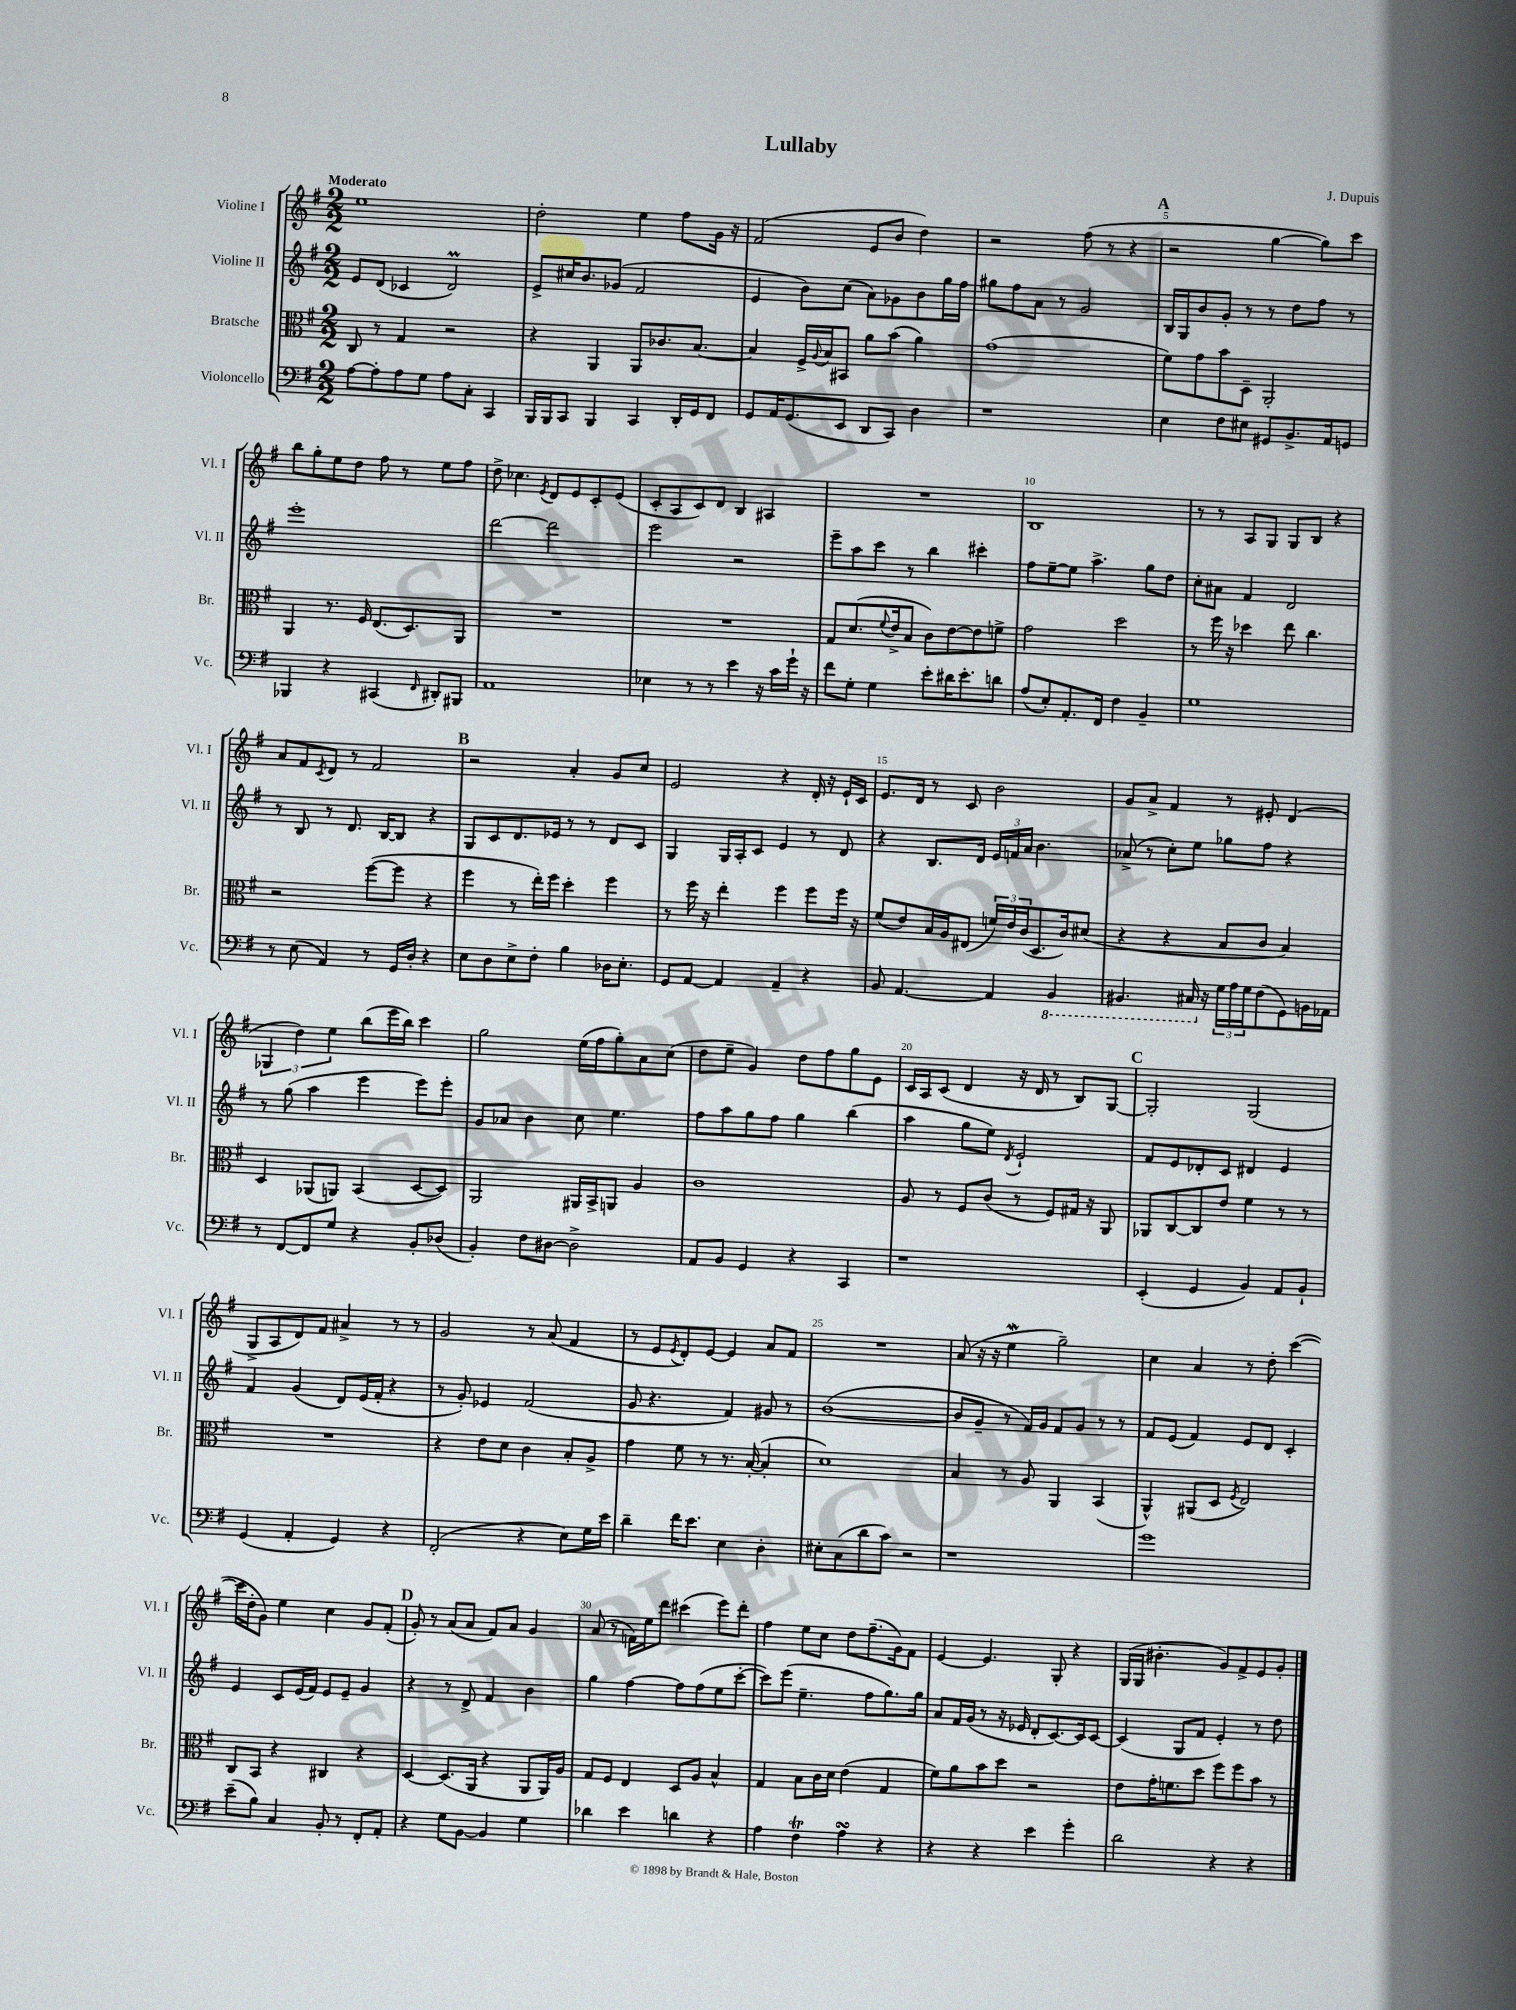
\header { title = "Lullaby" composer = "J. Dupuis" }
<<
\new StaffGroup <<
\new Staff = "s0" \with { instrumentName = "Violine I" shortInstrumentName = "Vl. I" } {
    \clef treble \key g \major \numericTimeSignature \time 2/2 \tempo "Moderato"
    e''1 |
    d''2-. e''4 fis''8 g'16 r16 |
    fis'2( e'8 b'8 d''4) |
    r2 fis''8( r8 r4 |
    \mark \markup { \bold "A" } r2 g''4~ g''8) c'''8 |
    b''8 g''8-. e''8 d''8 fis''8 r8 e''8 fis''8 |
    d''8-> ces''4. \acciaccatura { e'8 } d'8 e'8 c'8-. e'8( |
    c'8-. a8 c'8) d'8 b4 ais4 |
    R1 |
    b1 |
    r8 r8 a8 g8 g8 b8 r4 |
    a'8 fis'8 \acciaccatura { c'8 } d'8 r8 fis'2 |
    \mark \markup { \bold "B" } r2 a'4-. g'8 c''8 |
    e'2 r4 d'16-. r16 e'16-! c'16 |
    e'8. d'16 r8 c'8 b'2 |
    g'8 a'8-> fis'4 r8 eis'8-. d'4( |
    \tuplet 3/2 { ges4 d''4) e''4 } b''8( e'''16 b''16) c'''4 |
    g''2 e''16( fis''16 g''8-.) a'8 c''8( |
    d''8 e''8-- g'4) d''8 fis''8 g''8 e'8 |
    c'16 a16 c'8( d'4 r16 d'16 r8 b8) g8~ |
    \mark \markup { \bold "C" } g2-. g2( |
    g8-> a8 d'8) fis'8 ais'4-> r8 r8 |
    g'2 r8 a'8( fis'4 |
    r8 e'8 \acciaccatura { e'8 } d'8-.) e'8~ e'4 a'8 fis'8 |
    R1 |
    a'8( r16 r16 e''4\mordent g''2--) |
    c''4 a'4 r8 d''8-. c'''4~( |
    c'''16 d''16-. g'8) e''4 c''4 g'8 fis'8-.( |
    \mark \markup { \bold "D" } g'8-.) r8 a'8( a'8 fis'8) a'8 g'4 |
    a'8( r8 f'16) e''16 d'''8 cis'''4( e'''8) d'''8-. |
    fis''4 e''8 c''8 d''8 fis''8.--( g'16) fis'8 |
    e'4~ e'4. g8-. r4 |
    g16( g16 bis'4.-. g'8) fis'8-> e'8 g'8-. \bar "|." |
}
\new Staff = "s1" \with { instrumentName = "Violine II" shortInstrumentName = "Vl. II" } {
    \clef treble \key g \major \numericTimeSignature \time 2/2
    e'8 d'8( ces'4 d'2\prall) |
    e'8-> cis''16 b'8. ges'8( fis'2 |
    e'4 b'8) c''8( a'8) ges'8 b'8 g''16 fis''16 |
    gis''8 fis''8 a'8 r8 g'2 |
    \mark \markup { \bold "A" } b16 g16 b'8 g'8-. r8 r8 d''8 fis''8 r8 |
    e'''1-. |
    d'''2~ d'''2 |
    e'''2 r2 |
    e'''8-- a''8 c'''8 r8 b''4 cis'''4-. |
    fis''8 e''8~-- e''8 a''4.-> g''8 d''8 |
    c''8-. ais'8 fis'4 d'2 |
    r8 b8 r8 d'8. b16~ b8 r4 |
    \mark \markup { \bold "B" } g8 c'8 d'8. ees'16 r8 r8 d'8 c'8 |
    g4 g16 a16-. c'8 e'4 r8 d'8 |
    r4 b8. d'16 \tuplet 3/2 { e'16 f'16 a'16 } b'4. |
    aes'8->( r8 c''8-.) e''8 ges''8 fis''8 r4 |
    r8 g''8( a''4 e'''4 e'''8) e'''8-. |
    g'8 aes'8 b'4 c''8 e''4. |
    fis''8 a''8 g''8 fis''8 g''4 b''4( |
    a''4 g''8 e''8) \acciaccatura { d'8 } e'2-! |
    \mark \markup { \bold "C" } fis'8 e'8 des'8-. c'8 dis'4 e'4 |
    fis'4 g'4( d'8) e'16( fis'16-. r4 |
    r8 g'8-.) ees'4 fis'2( |
    g'8 r4. fis'4) gis'8 r8 |
    b'1~( |
    b'8 g'8-- r8 fis'16) g'16 fis'8 g'8 r8 r8 |
    fis'8 e'8( fis'4) e'8 d'8 c'4-. |
    e'4 c'8 e'16( fis'16) e'8 e'8-- g'4 |
    \mark \markup { \bold "D" } r4 r8 d'8-> fis'4 b'4 |
    g''4 fis''4~ fis''8 fis''8( e''8 c'''8~-. |
    c'''8) e'''8( e''4.-- fis''8 g''8.) g''16 |
    a'8 fis'16 g'16( r8 r16 ees'16 d'8-. c'8.~) c'16 c'8~ |
    c'4( g8 fis'8 e'4-.) r8 d''8 \bar "|." |
}
\new Staff = "s2" \with { instrumentName = "Bratsche" shortInstrumentName = "Br." } {
    \clef alto \key g \major \numericTimeSignature \time 2/2
    c8 r8 g4 r2 |
    r4 a,4 a,8 ces'8. b8.~ |
    b4 fis16-> \appoggiatura { a8 } b16 bis,8 a'8 b'8( a'4) |
    g'1( |
    \mark \markup { \bold "A" } fis'8) g'8 b'8 d8-- a,2-. |
    a,4 r8. fis16 e8.( d8.) a,8 |
    R1 |
    R1 |
    g8 d'8.( \appoggiatura { fis'8 } e'16-> b8 c'8) e'8~ e'8 f'8-> |
    g'2 d''2 |
    r8 fis''16 r16 des''4 e''8 c''4. |
    r2 fis''8~( fis''8 r4 |
    \mark \markup { \bold "B" } fis''4 r8 e''16-.) fis''16 d''4-. fis''4 |
    r8 fis''16 r16 e''4-. fis''4 fis''8 fis''16 r16 |
    fis'8( e'8) b16 a16 eis8( \tuplet 3/2 { f'16) e'16 c'16( } d8. c'16) dis'8( |
    r4 r4 b8 c'8 b4) |
    d4 aes,8( a,8) b,4( d8~ d8) |
    a,2 ais,16 b,16-> a,8 a4 |
    c'1 |
    a8 r8 fis8 c'8( r8 fis8) gis16 r16 a,8 |
    \mark \markup { \bold "C" } aes,8 c8~ c8 e'8 fis'4 r8 r8 |
    R1 |
    r4 e'8 d'8 c'4 b8-. a8-> |
    g'4 fis'8 r8 r8. b16~-.( b4-. |
    d'1) |
    b4 r8 a8 a,4 b,4( |
    a,4-^) ais,8( d8 \acciaccatura { fis8 } e2) |
    c8 b,8 r4 cis4 r4 |
    \mark \markup { \bold "D" } d4~ d8.( a,16 r4 a,8 a,16) a16 |
    g8 fis8 e4 d8 a8 b4-^ |
    g4 b8 c'16 d'16 e'4( g4 |
    fis'8) a'8 b'8 d''8 r2 |
    e'8 g'16-. f'8. d''8 fis''8 fis''8 b'8 r8 \bar "|." |
}
\new Staff = "s3" \with { instrumentName = "Violoncello" shortInstrumentName = "Vc." } {
    \clef bass \key g \major \numericTimeSignature \time 2/2
    a8~ a8-. a8 g8 a8 c8-. c,4 |
    b,,16 b,,16 c,8 b,,4 c,4 d,16-. g,16 fis,8 |
    g,8 a,16 g,8.( e,8 d,8 c,8) d4 |
    r1 |
    \mark \markup { \bold "A" } e4 fis8 eis8 gis,8 b,8.-> a,16 g,8 |
    bes,,4 r4 cis,4( \grace { fis,16 } dis,8-.) bis,,8 |
    a,1 |
    ees4 r8 r8 e'4 r16 c'16 g'16-! r16 |
    fis'8 g8-. g4 e'8-. dis'16 e'8.-. d'8 |
    a8( e8-.) a,8.-. fis,16 fis4 b,4-- |
    g1 |
    r8 e8( a,4) r8 g,16 d16-. r4 |
    \mark \markup { \bold "B" } e8 d8 e8-> fis8-. b4 des16 e8.-. |
    g,8 a,8~ a,4 a,4-- r4 |
    b,8 a,4.~ a,4 \ottava #-1 b,,4 |
    bis,,4. cis,16 \ottava #0 r16 \tuplet 3/2 { g16 a16 g16 } fis8( g,8) b,!16 aes,16 |
    r8 fis,8~ fis,8 g8 r4 b,8-. des8( |
    b,4-.) fis8 dis8~ dis2-> |
    a,8 b,8 g,4 r4 c,4 |
    r1 |
    \mark \markup { \bold "C" } e,4-.( g,4 b,4) a,8 b,8-! |
    g,4( a,4-. g,4) r4 |
    fis,2-.( r4 e8) g16 e'16 |
    d'4-- fis'16 e'8. e4 d4-. |
    eis8-. c8( d'8 c'8) r2 |
    r1 |
    g'1 |
    e'8--( b8) c4 b,8-. r8 fis,8-. a,8-. |
    \mark \markup { \bold "D" } r4 g8 b,8~ b,4 g4 |
    des'4 e'4 d'4 r4 |
    a4 fis4\trill a4\turn r4 |
    r4 r4 e'4 g'4-. |
    d'2 r4 r4 \bar "|." |
}
>>
>>
\layout { \context { \Score \override BarNumber.break-visibility = ##(#f #t #t) barNumberVisibility = #(every-nth-bar-number-visible 5) } }
